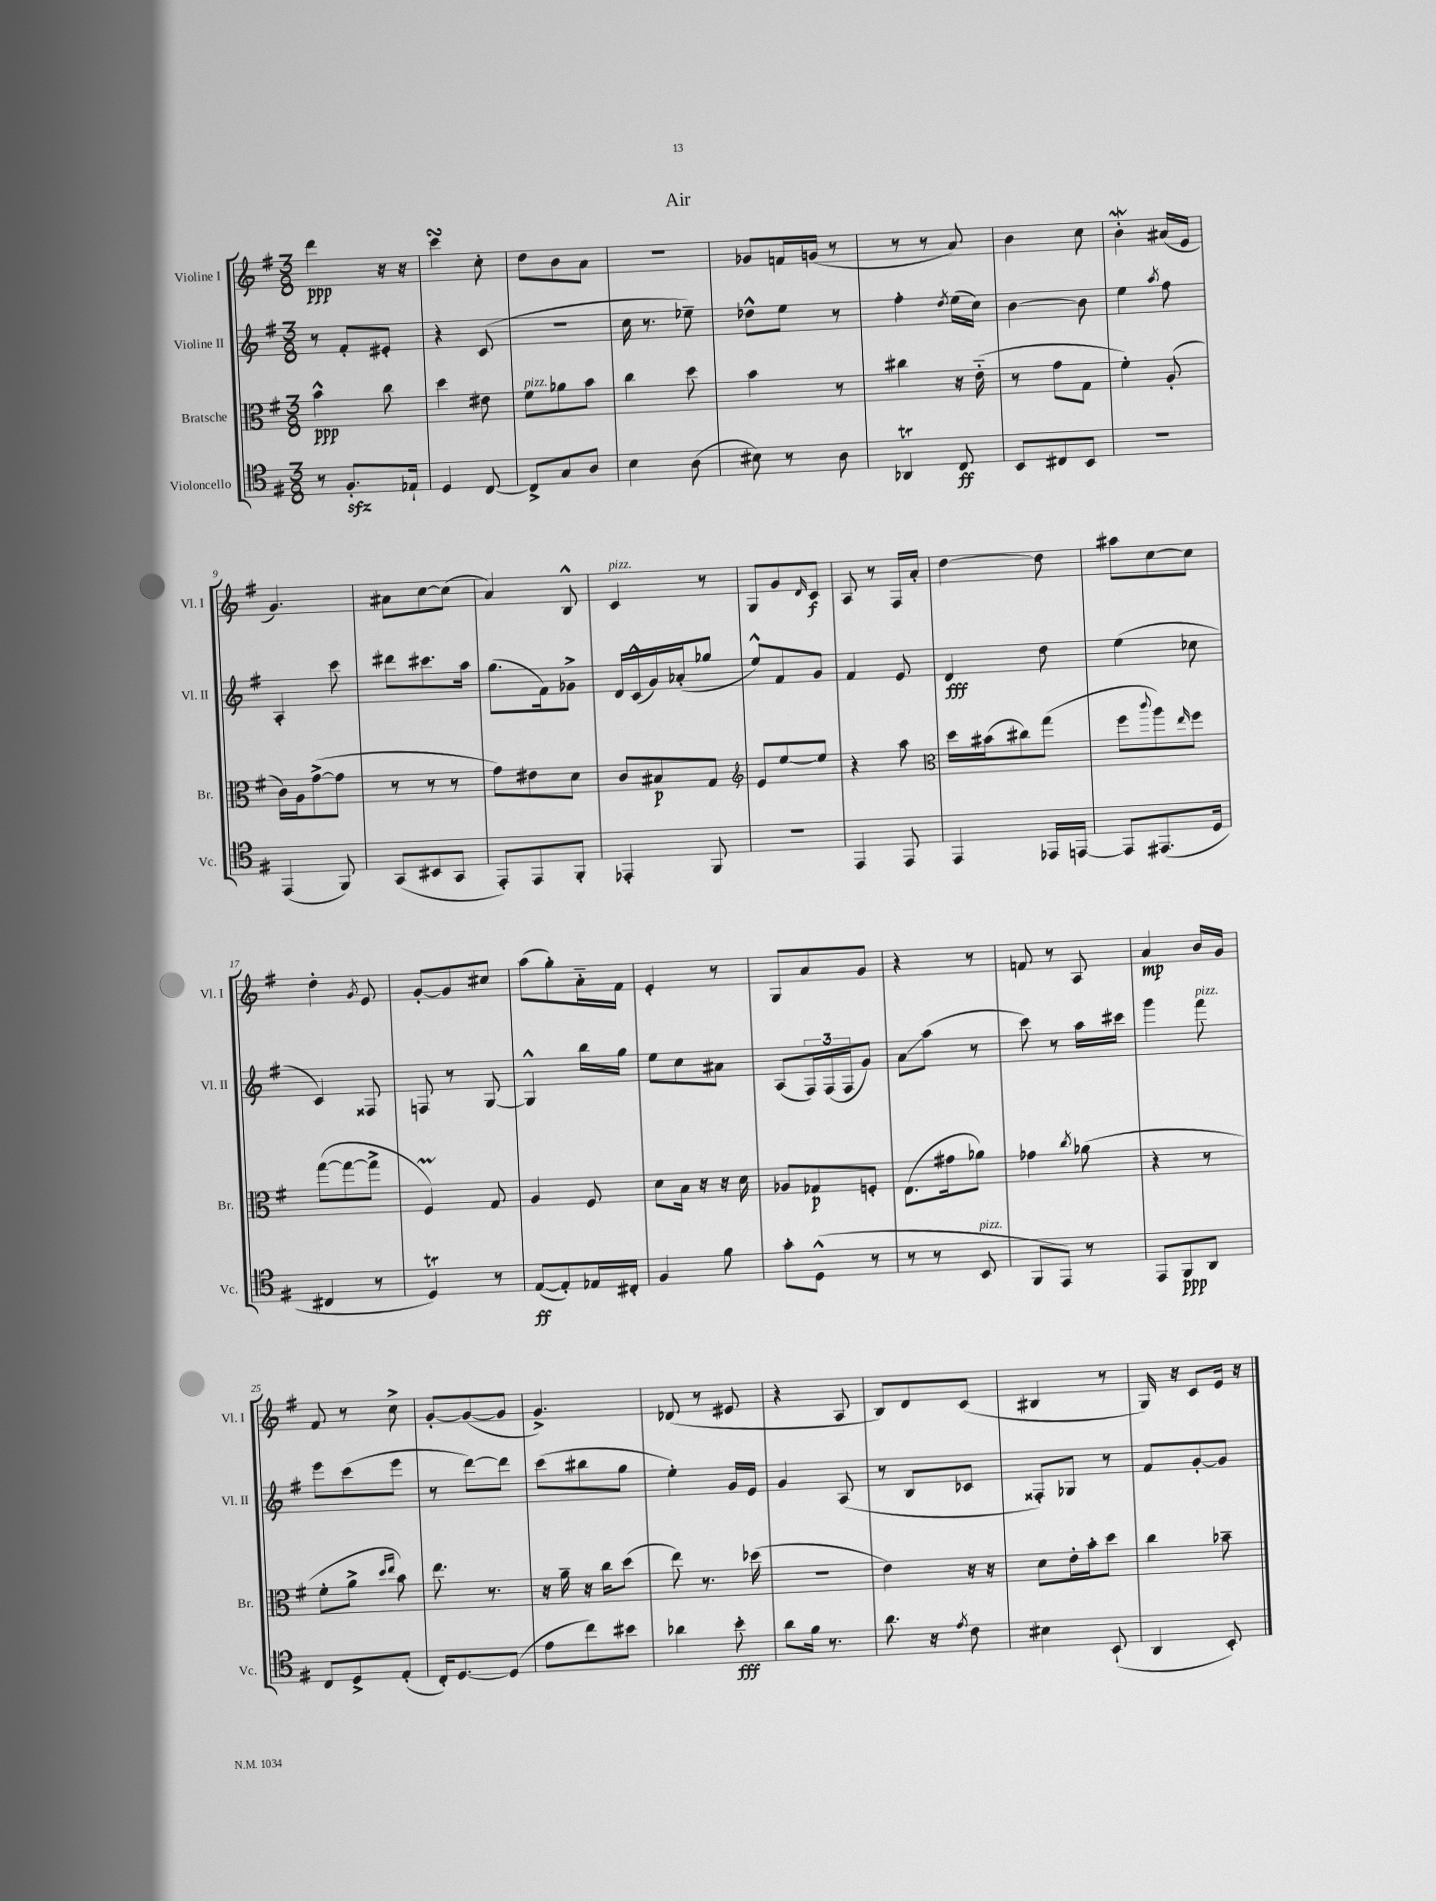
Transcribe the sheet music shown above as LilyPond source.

\header { title = "Air" }
<<
\new StaffGroup <<
\new Staff = "s0" \with { instrumentName = "Violine I" shortInstrumentName = "Vl. I" } {
    \clef treble \key g \major \numericTimeSignature \time 3/8
    d'''4\ppp r16 r16 |
    c'''4\turn c''8-. |
    d''8 b'8 a'8 |
    R4. |
    ges'8 f'16 g'16( r8 |
    r8 r8 a'8) |
    b'4 c''8 |
    b'4-.\mordent ais'16( e'16 |
    g'4.) |
    ais'8 c''8~ c''8( |
    a'4) b8-^ |
    c'4^\markup { \italic "pizz." } r8 |
    g8 g'8 \grace { d'16 } c'8\f |
    a8 r8 fis16 a'16-. |
    d''4~ d''8 |
    ais''8 c''8~ c''8 |
    d''4-. \acciaccatura { g'8 } e'8 |
    g'8~-. g'8 cis''8 |
    a''8( g''8-.) a'16-_ fis'16 |
    e'4-. r8 |
    g8 a'8 g'8 |
    r4 r8 |
    f'8 r8 a8 |
    a'4\mp b'16 g'16 |
    fis'8 r8 c''8-> |
    g'8~-. g'8~( g'8 |
    g'4.->) |
    des'8( r8 eis'8 |
    r4 a8 |
    b8) d'8 c'8( |
    bis4 r8 |
    g16) r16 c'8 e'16 r16 \bar "|." |
}
\new Staff = "s1" \with { instrumentName = "Violine II" shortInstrumentName = "Vl. II" } {
    \clef treble \key g \major \numericTimeSignature \time 3/8
    r8 fis'8-. eis'8-. |
    r4 c'8( |
    R4. |
    c''16 r8. ees''8--) |
    des''8-^ e''8 r8 |
    fis''4-. \acciaccatura { d''8 } e''16( c''16) |
    b'4~ b'8 |
    e''4 \acciaccatura { a''8 } fis''8 |
    a4-. c'''8 |
    dis'''8 cis'''8. a''16 |
    g''8.( fis'16) ges'8-> |
    d'16 c'16-^( g'16) aes'16-.( ges''8 |
    e''8-^) fis'8 g'8 |
    fis'4 e'8 |
    d'4\fff d''8 |
    e''4( ces''8 |
    c'4) fisis8 |
    f8 r8 g8~ |
    g4-^ b''16 g''16 |
    e''8 c''8 ais'8 |
    a8( \tuplet 3/2 { fis16) fis16( fis16 } g'8) |
    a'8\glissando a''8( r8 |
    c'''8) r8 a''16 cis'''16 |
    g'''4 fis'''8^\markup { \italic "pizz." } |
    e'''8 c'''8( e'''8 |
    r8 d'''8~) d'''8 |
    c'''8( bis''8 g''8 |
    e''4-.) g'16 e'16 |
    g'4 a8( |
    r8 b8 ces'8 |
    fisis8-.) ges8 r8 |
    fis'8 g'8~-. g'8 \bar "|." |
}
\new Staff = "s2" \with { instrumentName = "Bratsche" shortInstrumentName = "Br." } {
    \clef alto \key g \major \numericTimeSignature \time 3/8
    b'4-^\ppp c''8 |
    d''4 eis'8 |
    fis'8^\markup { \italic "pizz." } aes'8 b'8 |
    c''4 d''8 |
    b'4 r8 |
    cis''4 r16 e'16-_( |
    r8 g'8 g8 |
    fis'4-.) a8-.( |
    c'16) a16 g'8~->( g'8 |
    r8 r8 r8 |
    g'8) eis'8 d'8 |
    c'8 bis8\p g8 |
    \clef treble e'8 e''8~ e''8 |
    r4 a''8 |
    \clef alto d''16 bis'16( cis''8) g''8( |
    fis''8 \appoggiatura { c'''8 } a''8) \grace { e''16 } fis''8 |
    g''8~( g''8~ g''8-> |
    fis4\prall) g8 |
    a4 fis8 |
    d'8 b16 r16 r16 d'16 |
    aes8 ges8\p f8-. |
    e8.( gis'16 aes'8) |
    ges'4 \acciaccatura { c''8 } aes'8( |
    r4 r8 |
    fis'8-. a'8-> \grace { d''16 e''16 } b'8) |
    e''8. r8. |
    r16 a'16-- r16 c''16 d''8( |
    e''8) r8. des''16( |
    r4. |
    e'4) r16 r16 |
    d'8 e'16-. b'16-. d''8 |
    c''4 bes'8-- \bar "|." |
}
\new Staff = "s3" \with { instrumentName = "Violoncello" shortInstrumentName = "Vc." } {
    \clef tenor \key g \major \numericTimeSignature \time 3/8
    r8 fis8.-.\sfz ees16-! |
    d4 c8~ |
    c8-> g8 a8 |
    b4 a8( |
    bis8) r8 a8 |
    aes,4\trill c8\ff |
    b,8 cis8 b,8 |
    R4. |
    e,4( fis,8) |
    g,8( bis,8 g,8 |
    e,8-.) e,8 fis,8-. |
    ees,4-. fis,8 |
    R4. |
    e,4 e,8 |
    e,4 ees,16 e,16~ |
    e,8 eis,8.( d16 |
    cis4 r8 |
    d4\trill) r8 |
    e8~\ff( e8-.) ees16 cis16-. |
    fis4 fis'8 |
    g'8-. d8-^( r8 |
    r8 r8 b,8^\markup { \italic "pizz." } |
    fis,8 e,8) r8 |
    e,8 fis,8\ppp a,8 |
    c8 d8-> e8-.( |
    c16-.) d8.~ d8( |
    e'8 c''8) bis'8 |
    aes'4 b'8-.\fff |
    a'8 fis'16 r8. |
    a'8. r16 \acciaccatura { e'8 } c'8 |
    bis4 b,8-!( |
    a,4 b,8-.) \bar "|." |
}
>>
>>
